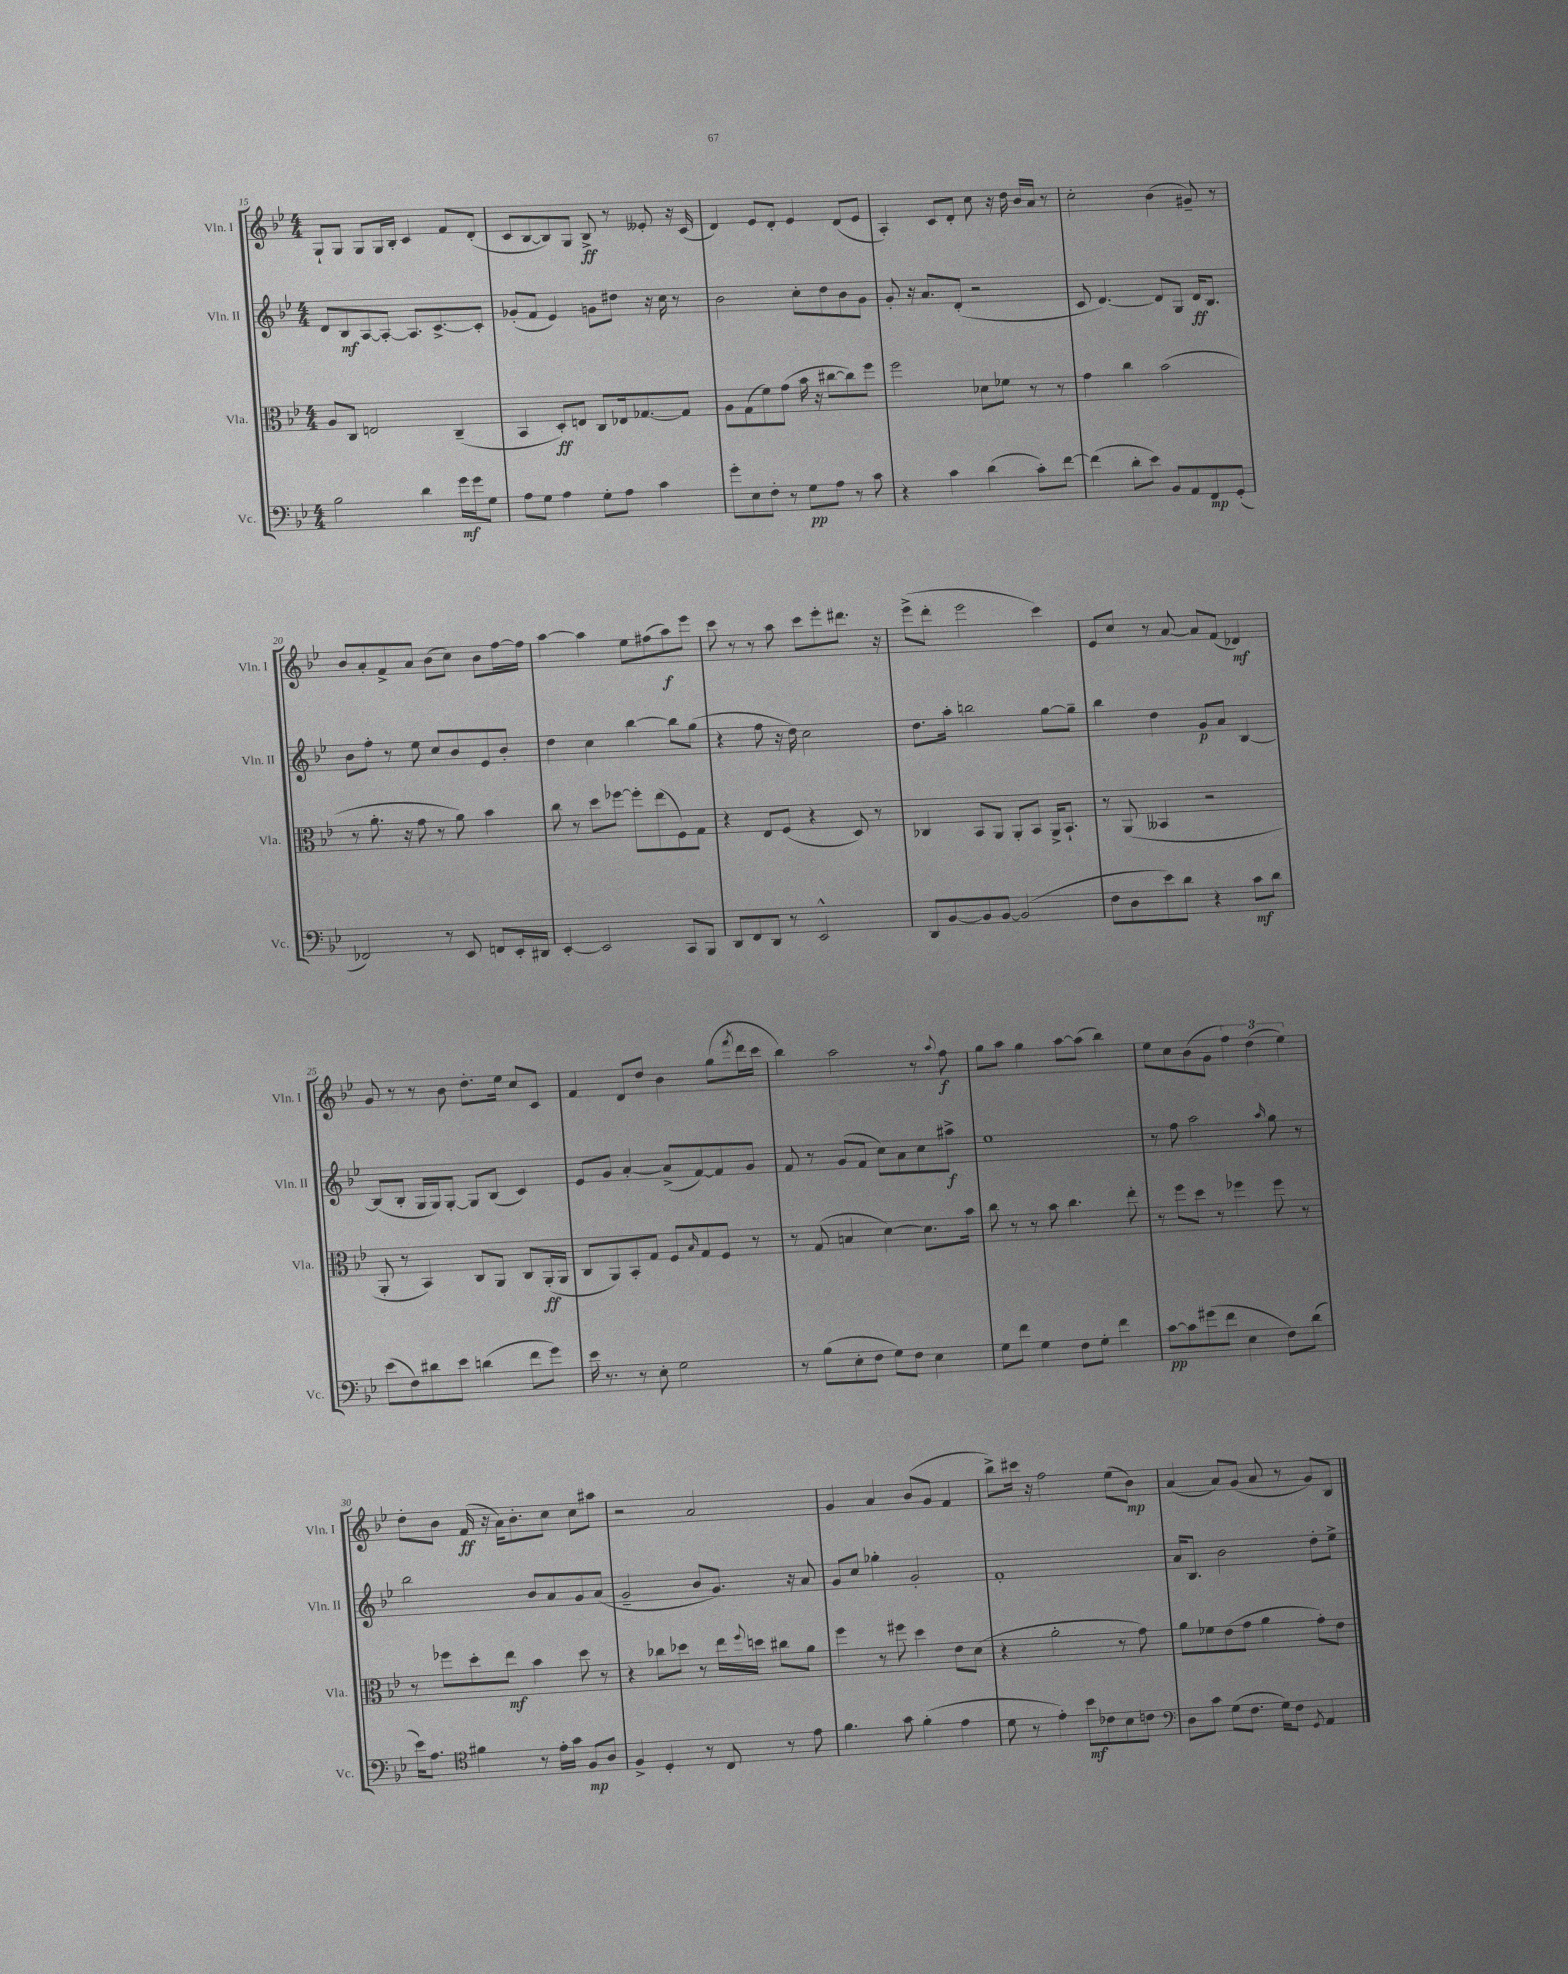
<<
\new StaffGroup <<
\new Staff = "s0" \with { instrumentName = "Vln. I" shortInstrumentName = "Vln. I" } {
    \clef treble \key bes \major \numericTimeSignature \time 4/4
    g8-! g8 g8 g16 bes16-. c'4 f'8 d'8-.( |
    c'8 bes8~ bes8) g8 bes8->\ff r8 eeses'8-. r16 c'16( |
    d'4) ees'8 d'8-. ees'4 d'8( ees'8 |
    a4-.) c'8 d'8-. c''8 r16 d''16 bes'16 a'16 r8 |
    c''2-. bes'4( gis'8--) r8 |
    bes'8 a'8-. f'8-> a'8 bes'8( c''8) bes'8 f''16~ f''16 |
    a''4~ a''4 ees''8 fis''8( a''8\f) ees'''8 |
    c'''8 r8 r8 a''8 c'''8 ees'''8-. dis'''8. r16 |
    ees'''8->( d'''8-. ees'''2 c'''4) |
    ees'8 c''8 r8 a'8~ a'8 f'8( des'4\mf) |
    g'8 r8 r8 bes'8 d''8.-. ees''16 c''8 c'8 |
    f'4 d'8 d''8 bes'4 g''8( \acciaccatura { f'''8 } d'''16 c'''16 |
    bes''4) a''2 r8 \appoggiatura { a''8 } f''8\f |
    g''8 a''8 g''4 a''8~ a''8( bes''4) |
    ees''8 c''8 bes'8( g'8 \tuplet 3/2 { f''4) d''4( ees''4) } |
    d''8-. bes'8 f'16\ff( r16 a'16) bes'8.-. c''8 c''8 ais''8 |
    r2 a'2 |
    g'4 a'4 bes'8( g'8 f'4 |
    bes''8->) cis'''16 r16 f''2 ees''8( bes'8\mp) |
    a'4( a'8) g'8( a'8 r8 g'8) bes8 \bar "|." |
}
\new Staff = "s1" \with { instrumentName = "Vln. II" shortInstrumentName = "Vln. II" } {
    \clef treble \key bes \major \numericTimeSignature \time 4/4
    d'8 bes8\mf a8~ a8~-. a8. c'8.~-> c'8-. |
    ges'8-.( f'8 ees'4) g'8 dis''8 r16 c''16 r8 |
    bes'2 c''8-. d''8 bes'8 g'8 |
    g'8-. r16 a'8. d'8-.( r2 |
    c'8 d'4.~) d'8 g8 d'16\ff bes8. |
    bes'8 f''8-. r8 ees''8 c''8 bes'8 ees'8 bes'8-. |
    d''4 c''4 bes''4~ bes''8 g''8( |
    r4 f''8 r16 d''16) c''2 |
    d''8. a''16-. b''2 g''8~ g''8-- |
    bes''4 d''4 g'8\p a'8 bes4~ |
    bes8( bes8-. g16 g16) g8~-. g8 bes8( c'4) |
    ees'8 g'8 a'4~-. a'8->( f'8~) f'8 g'8 |
    f'8 r8 g'8( f'8 c''8) a'8 c''8 ais''8->\f |
    ees''1 |
    r8 f''8 a''2 \grace { a''16 } g''8 r8 |
    bes''2 bes'8 a'8 g'8 a'8( |
    g'2-- bes'8 g'8.) r16 a'8 |
    g'8 c''8 ges''4-. g'2-. |
    f'1-. |
    a'16 bes8. bes'2 d''8-. ees''8-> \bar "|." |
}
\new Staff = "s2" \with { instrumentName = "Vla." shortInstrumentName = "Vla." } {
    \clef alto \key bes \major \numericTimeSignature \time 4/4
    a8 c8 e2 c4--( |
    bes,4 d8-.\ff) e8 c8 ees16 ges8.~ ges8 |
    a8 g8( f'8) g'8( bes'16 r16 cis''8~ cis''8) f''8 |
    f''2 des'8 fes'8 r8 r8 |
    g'4 c''4 bes'2( |
    r8 a'8.-. r16 g'8 r8 a'8) bes'4 |
    c''8 r8 d''8 fes''8~ fes''8-. ees''8( f8) g8 |
    r4 ees8 f8( r4 d8) r8 |
    ces4 bes,8 a,8 a,8-. bes,8 a,16-> bes,8.-! |
    r8 a,8( beses,4 r2 |
    a,8-. r8 bes,4) c8 a,8 c8 a,16-.\ff( a,16 |
    c8 a,8) bes,8-. g8 f8 \grace { bes16 } g8 f8 r8 |
    r8 g8( b4 d'4~) d'8. bes'16 |
    c''8 r8 r8 bes'8 c''4. ees''8-. |
    r8 f''8 d''8 r8 fes''4 fes''8 r8 |
    r8 fes''8 d''8-. ees''8\mf bes'4 d''8 r8 |
    r4 ces''8 des''8 r8 ees''16 \appoggiatura { f''8 } d''16 cis''8 a'8 |
    f''4 r8 fis''8 d''4 ees'8 d'8( |
    r4 a'2-. r8 g'8) |
    a'8 fes'8 ees'8( g'8 a'4 g'8-.) ees'8 \bar "|." |
}
\new Staff = "s3" \with { instrumentName = "Vc." shortInstrumentName = "Vc." } {
    \clef bass \key bes \major \numericTimeSignature \time 4/4
    bes2 d'4 g'16\mf g'16 g8 |
    a8 g8 a4 g8-. a8 c'4 |
    g'8-. ees8 f8-. r8 g8\pp a8 r8 c'8 |
    r4 c'4 d'4( c'8-.) f'8~ |
    f'4( d'8-. ees'8) bes,8 a,8 f,8\mp g,8-.( |
    fes,2) r8 ees,8 f,8 ees,16-. dis,16 |
    ees,4~-. ees,2 c,8 bes,,8 |
    d,8 f,8 d,8 r8 ees,2-^ |
    d,8 bes,8~ bes,8 bes,8~ bes,2( |
    f8 d8 ees'8) d'8 r4 c'8\mf d'8 |
    ees'8( f8) dis'8 ees'8 d'4( f'8 g'8) |
    ees'16 r8. r8 ees8-. g2 |
    r8 bes8( ees8-. f8 g8) f8 ees4 |
    g8 f'8 g4 f8 g8-. f'4 |
    c'8~\pp c'8 gis'8( f'8 ees4 f8) d'8( |
    ees'16) a8. \clef tenor fis'4 r8 ees'16-. g'16 f8\mp a8 |
    f4-> d4-. r8 c8 r8 ees'8 |
    f'4. g'8 f'4-.( ees'4 |
    d'8 r8 ees'4-.) bes'8\mf ces'8 bes8 c'8 |
    \clef bass d8 c'8 g8( f8. g16) f8 \acciaccatura { g,8 } a,4 \bar "|." |
}
>>
>>
\layout { \context { \Score currentBarNumber = #15 } }
